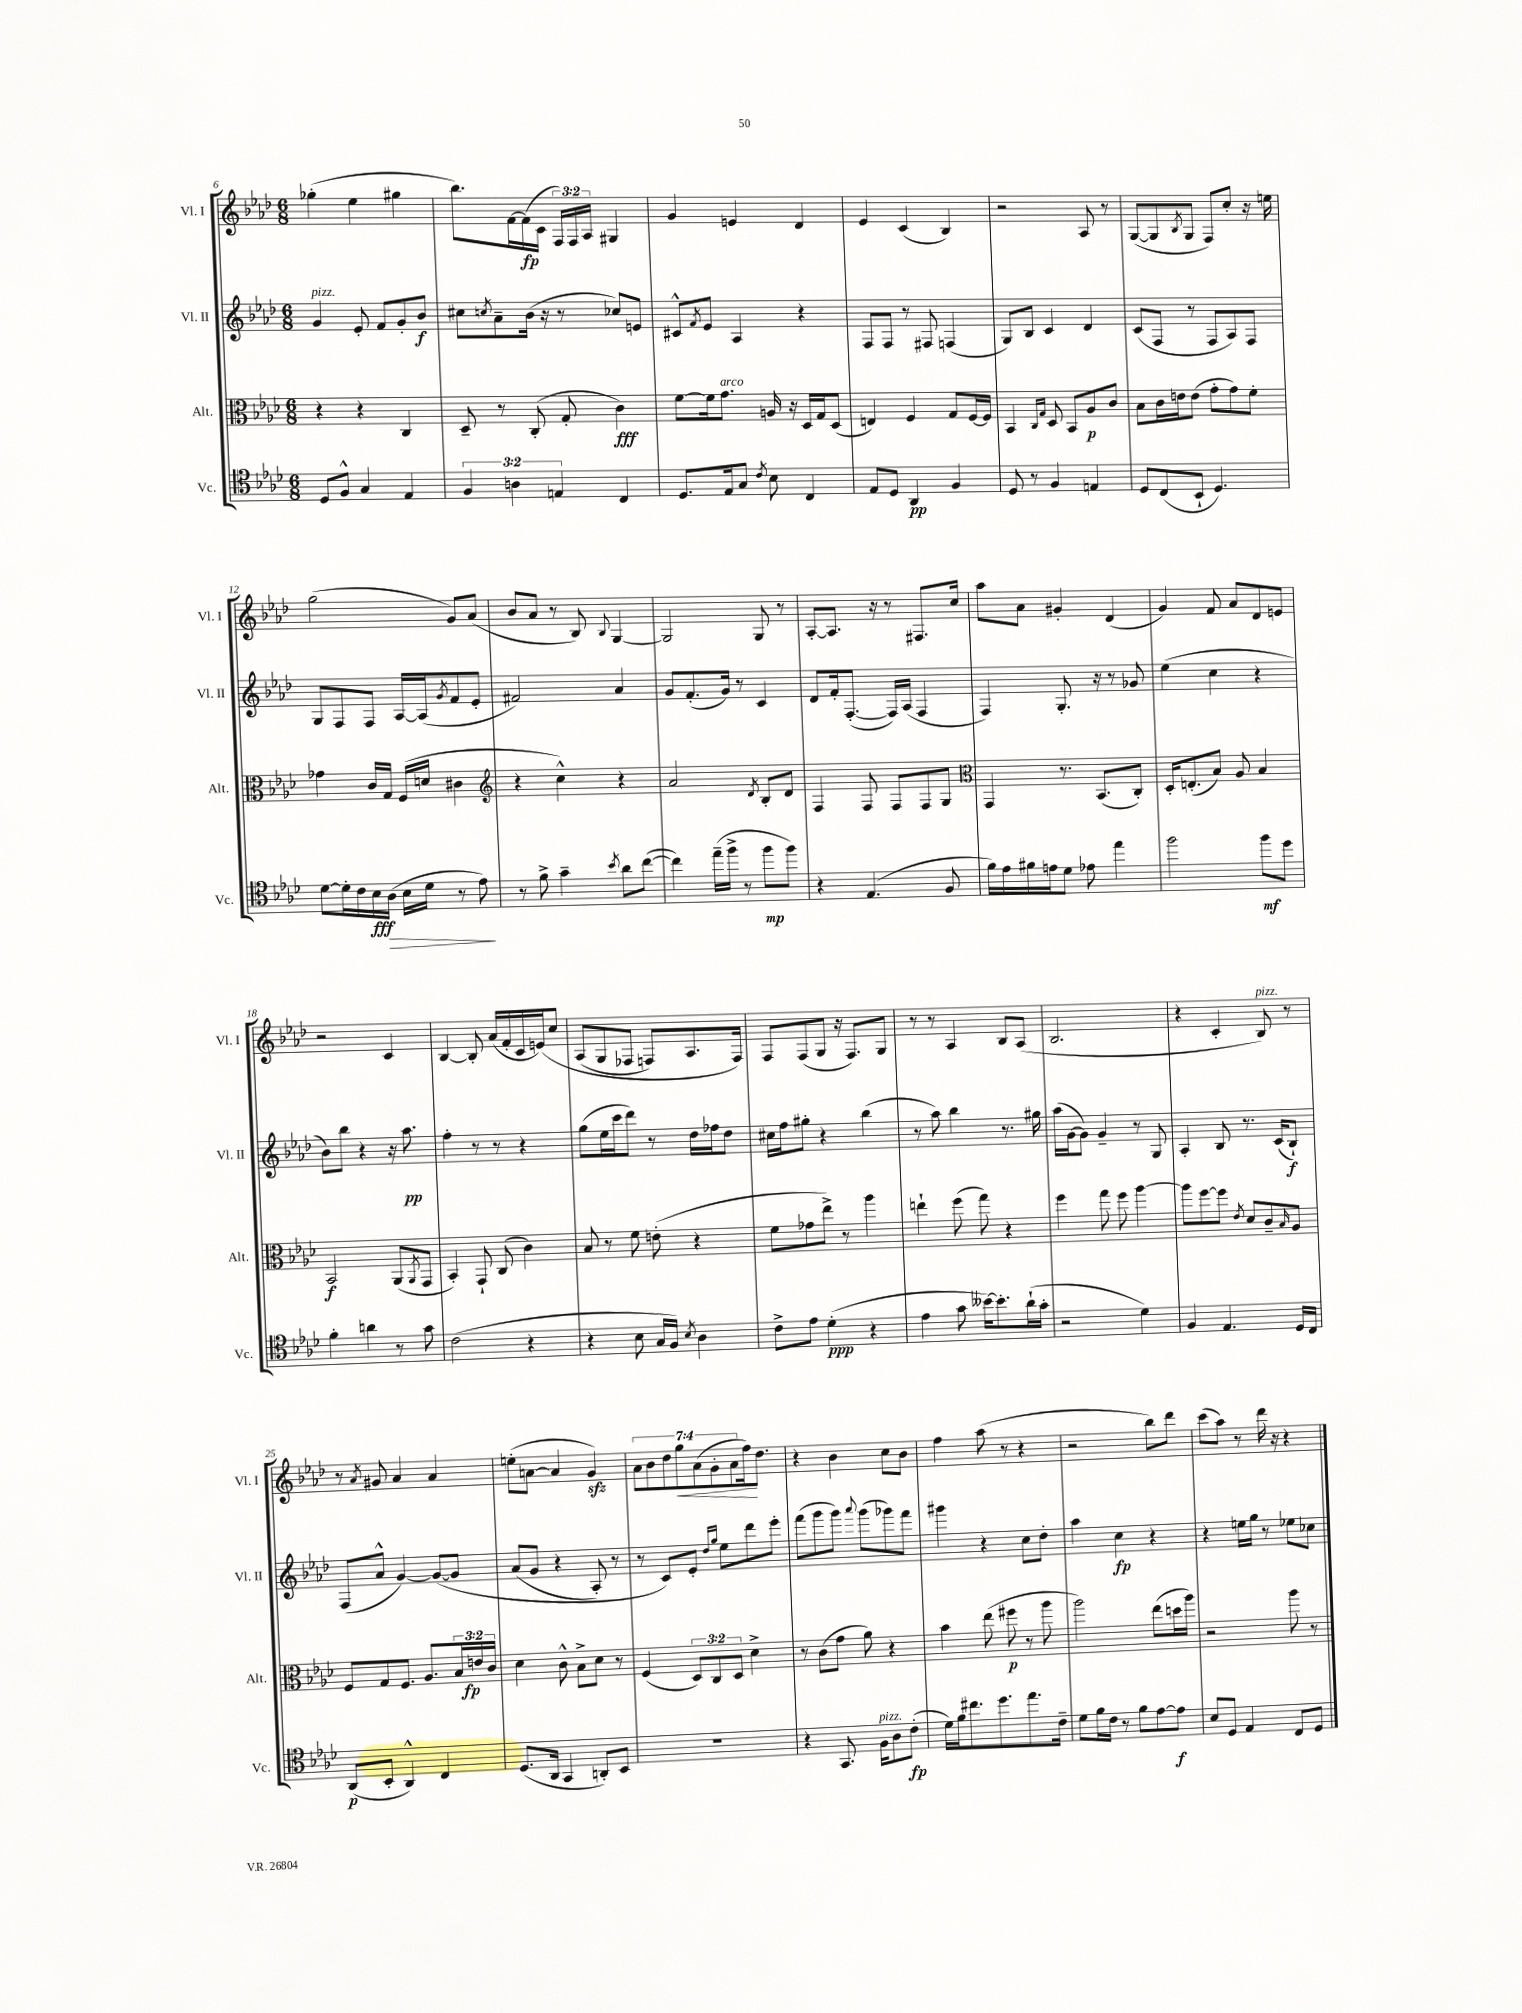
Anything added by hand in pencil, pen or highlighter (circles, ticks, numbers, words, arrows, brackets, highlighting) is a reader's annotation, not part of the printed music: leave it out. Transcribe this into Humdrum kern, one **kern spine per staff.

**kern	**kern	**kern	**kern
*staff4	*staff3	*staff2	*staff1
*clefC4	*clefC3	*clefG2	*clefG2
*k[b-e-a-d-]	*k[b-e-a-d-]	*k[b-e-a-d-]	*k[b-e-a-d-]
*M6/8	*M6/8	*M6/8	*M6/8
8D-/L	4r	4g/	(4gg-'\
8F^^/J	.	.	.
4G/	4r	8e-'/	4ee-\
.	.	8f/L	.
4E-/	4C/	8g'/	4gg#\
.	.	8b-/J	.
=	=	=	=
6F/	8D-~/	8cc#\L	8.bb-\L)
.	.	8qcc/	.
.	8r	8a-~\	.
6A\	.	.	.
.	.	.	[16f\L
.	(8C'/	(16b-\Jk	(16f\]
.	.	16r	16c\JJ
6E/	.	.	.
.	8G'/	8r	24F/LL)
.	.	.	24F/
.	.	.	24A-/JJ
4C/	4c\)	8cc-/L)	4G#/
.	.	8e/J	.
=	=	=	=
8.D-/L	[8f\L	8c#^^/L	4g/
.	.	8qf/	.
.	16f\]k	8e-/J	.
16E-/k	8.g\J	.	.
8G/J	.	4A-/	4e/
8qc/	.	.	.
8B-\	16A/	.	.
.	16r	.	.
4C/	16D-/LL	4r	4d-/
.	16G/J	.	.
.	(8D-/J	.	.
=	=	=	=
8E-/L	4E/)	8F/L	4e-/
8D-/J	.	8F/J	.
4AA-/	4F/	8r	(4c/
.	.	8F#/	.
4F/	8G/L	(4F/	4B-/)
.	[16F/L	.	.
.	16F/]JJ	.	.
=	=	=	=
8D-/	4BB-/	8G/L)	2r
8r	.	8B-/J	.
.	16qqC/LL	.	.
.	16qqG/JJ	.	.
4F/	8D-/	4c/	.
.	8BB-/L	.	.
4E/	8A-/	4d-/	8A-/
.	8c/J	.	8r
=	=	=	=
8D-/L	8B-\L	(8c/L	([8G/L
(8C/	16c\L	8F/J	8G/]
.	16e\J	.	.
.	.	.	8qB-/
8BB-`/J	(8e\J	8r	8G/J
4.D-/)	8g'\L	8F/L	8F/L)
.	8g\)	8A-/)	8cc'/J
.	8f'\J	8F/J	16r
.	.	.	16ee\
=	=	=	=
[8d-\L	4g-\	8G/L	(2gg\
16d-'\]L	.	8F/	.
16c\	.	.	.
16B-\	16c/LL	8F/J	.
(16A-\JJ	16G/JJ	.	.
16B-\LL	(16F/LL	[16A-/LL	.
16d-\JJ	16d/JJ	(16A-/]J	.
.	.	8qg/	.
8r	4c#\	8f/	8g/L)
8e-\)	.	8e-'/J	(8a-/J
=	=	=	=
*	*clefG2	*	*
8r	4r	2f#/)	8b-/L
8f^\	.	.	8a-/J
4g~\	4cc^^\)	.	8r
.	.	.	8B-/)
8qb-/	.	.	8qqB-/
8a-\L	4r	4a-/	[4G/
([8cc\J	.	.	.
=	=	=	=
4cc\])	2a-/	8g/L	2G/]
.	.	(8.f'/	.
(16ee-~\LL	.	.	.
16ff^\JJ	.	16g/Jk)	.
8r	.	8r	.
.	8qd-/	.	.
8ff\L	8B-'/L	4c/	8G/
8ff\J)	8d-/J	.	8r
=	=	=	=
4r	4F/	8d-/L	[8A-'/L
.	.	16f'/k	8.A-/]J
.	.	([8.F'/J	.
(4.E-/	8F/	.	.
.	.	.	16r
.	8F/L	16F/]LL)	8r
.	.	(16A-/JJ	.
.	8F/	4F/	8.F#/L
8F/	8G/J	.	.
.	.	.	16cc/Jk
=	=	=	=
*	*clefC3	*	*
16f\LL)	4GG/	4F/)	8aa-\L
16e-\	.	.	.
16f#\	.	.	8a-\J
16e\J	.	.	.
8d-\J	8.r	8.G'/	4g#'/
8e-\	.	.	.
.	(8.BB-/L	16r	.
4ee-\	.	8r	(4d-/
.	8C'/J)	8g-/	.
=	=	=	=
2ff\	16D-'/LK	(4ee-\	4g/)
.	(8.E'/	.	.
.	8B-/J)	4cc\	8f/
.	8A-/	.	8a-/L
8ff\L	4B-/	4r	8d-/
8dd-\J	.	.	8e/J
=	=	=	=
4f'\	2BB-/	8b-\L)	2r
.	.	8bb-\J	.
4a\	.	4r	.
8r	(8AA-/L	16r	4c/
.	.	8.aa-\	.
.	8qAA-/	.	.
8g\	8GG/J	.	.
=	=	=	=
(2c\	4BB-'/)	4ff'\	[4B-/
.	8GG`/	8r	8B-'/]
.	(8C/	8r	(16a-/LL
.	.	.	16f'/
4r	4c\)	4r	16c/
.	.	.	&(16e/J)
.	.	.	8cc/J
=	=	=	=
4r	8B-/	(8gg\L	(8A-/L
.	8r	16ee-\L	8G/
.	.	16ccc\J	.
8B-\	8f\	8ddd-\J)	8F-/J
16G/LL	(8e'\	8r	8F/L)
16F/JJ)	.	.	.
8qB-/	.	.	.
4A-\	4r	16dd-\LL	8.A-/
.	.	16ff-\J	.
.	.	8dd-\J	.
.	.	.	16F/Jk&)
=	=	=	=
8c^\L	8f\L	16cc#\LL	8F/L
.	.	16ff\J	.
8e-\J	8g-\	8gg#'\J	(8F/
(4d-'\	8ee-^\J)	4r	8G/J
.	8r	.	16r
.	.	.	8.F/L)
4r	4aa-\	(4bb-\	.
.	.	.	8G/J
=	=	=	=
4e-\	4ee`\	8r	8r
.	.	8aa-\)	8r
8g\	(8ff\	4bb-\	4A-/
[16b--\LK)	8gg\)	.	.
8.b--'\]	.	.	.
.	4r	8.r	8B-/L
(16a-`\L	.	.	(8A-/J
16g'\JJ	.	16gg#\	.
=	=	=	=
2r	4ff\	(16aa-\LL	2.B-/
.	.	[16g\J	.
.	.	8g\]J)	.
.	8gg\	4g~/	.
.	8ff\	.	.
4d-\)	[4aa-\	8r	.
.	.	8G/	.
=	=	=	=
4F/	8aa-\]L	4A-'/	4r
.	[8ff\	.	.
4.E-/	8ff\]J	8B-/	4c'/
.	8qe-/	.	.
.	8d-/L	8.r	.
.	8c~/	.	8B-/)
.	.	(16c/LK	.
.	16qqB-/	.	.
16D-/LL	8A-/J	8B-`/J)	8r
16C/JJ	.	.	.
=	=	=	=
(8AA-/L	8F/L	(8F/L	8r
.	.	.	8qa-/
8BB-'/J	8G/	8a-^^/J	8g#/
4AA-^^/)	8.F/J	[4g/)	4a-/
.	8.A-/L	.	.
4C/	.	&(8g/_L	4a-/
.	24B-/L	8g/]J	.
.	24e/	.	.
.	24c/JJ	.	.
=	=	=	=
(8.D-/L	4d-\	(8a-/L	(8ee'\L
.	.	8g/J	[8a\J
16AA-/Jk	.	.	.
4GG/	8c^^\	4r	4a/]
.	8B-^\L	.	.
8AA'/L)	8d-\J	8A-'/)	4g/)
8BB-/J	8r	8r	.
=	=	=	=
2.r	(4F/	8r	14a-\L
.	.	.	14b-\
.	.	8c/L&)	.
.	.	.	14dd-\
.	.	.	14gg\
.	12D-/L)	8e-'/J	.
.	.	.	(14a-\
.	12C/	.	.
.	.	.	14g'\
.	.	16qqdd-/LL	.
.	.	16qqgg/JJ	.
.	.	8ee-\L	.
.	12D-/J	.	.
.	.	.	14a-\
.	4d-^\	8ddd-\	16ff\k)
.	.	.	8.dd-\J
.	.	8eee-'\J	.
=	=	=	=
4r	8r	(8fff\L	4r
.	(8c\L	8ggg\	.
8.GG/	8g\J	8ggg\J)	4b-\
.	.	8qqaaa-/	.
.	8a-\)	(8ggg\L	.
16F\LK	.	.	.
8A-\	4r	8ggg-\)	8cc\L
(8c'\J	.	8fff\J	8b-\J
=	=	=	=
16d-\LL)	4b-\	4ggg#\	4ff\
16f\J	.	.	.
8.cc#\	.	.	.
.	(8ee-\	4r	(8aa-\
8.dd-\	.	.	.
.	8ff#\	.	8r
8.ee-\	8r	8cc\L	4r
.	8aa-\	8dd-'\J	.
16c~\Jk	.	.	.
=	=	=	=
8d-\L	2aa-\)	4aa-\	2r
16f\L	.	.	.
16c\JJ	.	.	.
8r	.	4cc\	.
8f\L	.	.	.
[8e-\	(8ee-\L	4r	8bb-\L)
8e-\]J	16dd\L	.	8ddd-\J
.	16aa-\JJ)	.	.
=	=	=	=
8B-/L	2r	4r	(8ccc\L
8D-/J	.	.	8aa-\J)
4E-/	.	16ee\LL	8r
.	.	16gg\JJ	.
.	.	8r	16ddd-\
.	.	.	16r
8C/L	8aa-\	8ee-\L	4r
8D-/J	8r	8cc-\J	.
==	==	==	==
*-	*-	*-	*-
